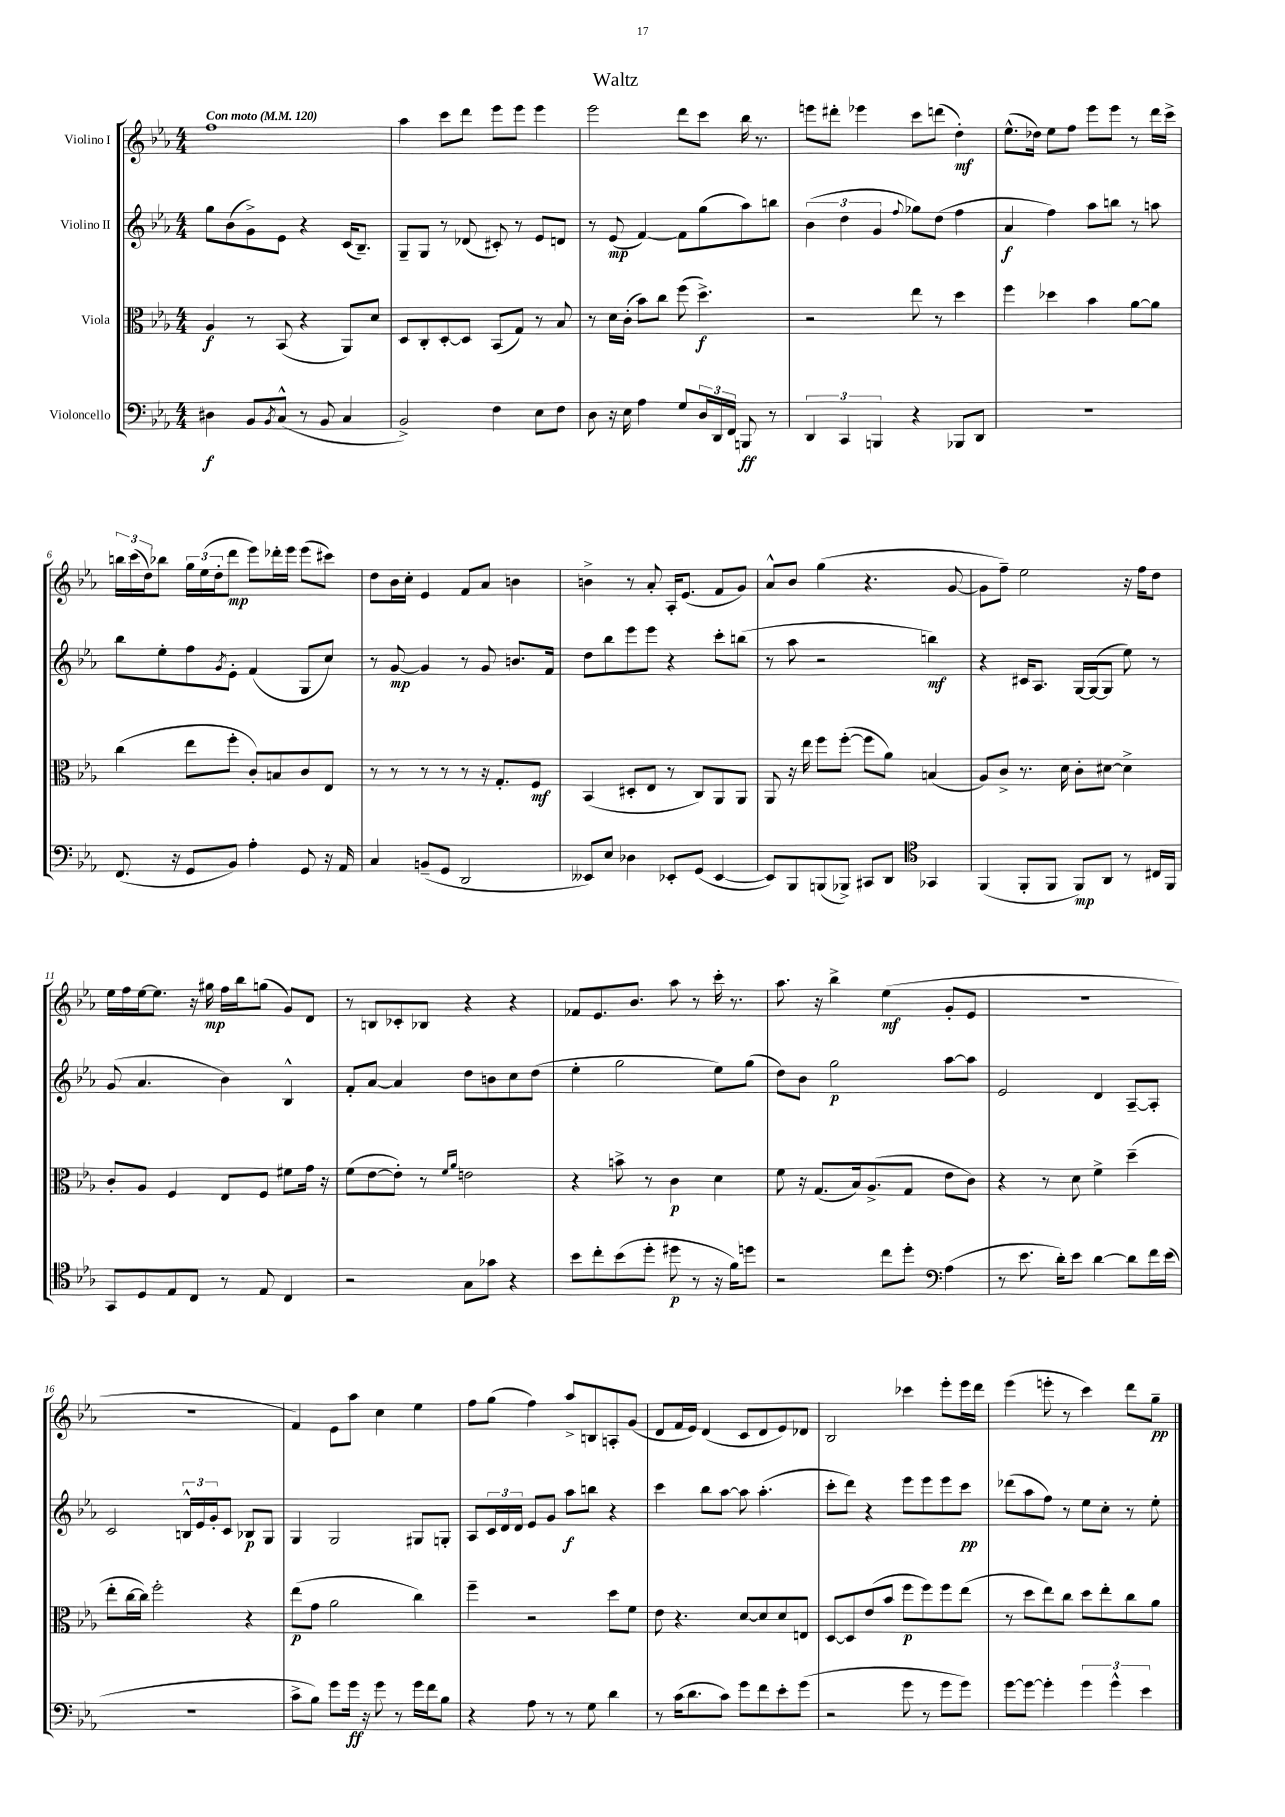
\header { title = "Waltz" }
<<
\new StaffGroup <<
\new Staff = "s0" \with { instrumentName = "Violino I" } {
    \clef treble \key ees \major \numericTimeSignature \time 4/4 \tempo "Con moto" 4 = 120
    f''1 |
    aes''4 c'''8 d'''8 ees'''8 ees'''8 ees'''4 |
    ees'''2 d'''8 c'''8 bes''16 r8. |
    e'''8 dis'''8-. ees'''4 c'''8 d'''8( d''4-.\mf) |
    ees''8.-^( des''16) ees''8 f''8 ees'''8 ees'''8 r8 d'''16 c'''16-> |
    \tuplet 3/2 { b''16 c'''16( d''16) } bes''8 \tuplet 3/2 { g''16 ees''16( d''16-. } d'''8\mp ees'''8) des'''16-. ees'''16 ees'''8( cis'''8) |
    d''8 bes'16 c''16-. ees'4 f'8 aes'8 b'4 |
    b'4-> r8 aes'8-. aes16-. ees'8.( f'8 g'8) |
    aes'8-^ bes'8 g''4( r4. g'8~ |
    g'8 f''8--) ees''2 r16 f''16 d''8 |
    ees''16 f''16 ees''16~ ees''8. r16 gis''16\mp f''16 bes''16 g''8( g'8) d'8 |
    r8 b8 ces'8-. bes8 r4 r4 |
    fes'8 ees'8. bes'8. aes''8 r8 c'''16-. r8. |
    aes''8. r16 bes''4-> ees''4\mf( g'8-. ees'8 |
    R1 |
    R1 |
    f'4) ees'8 aes''8 c''4 ees''4 |
    f''8 g''8( f''4) aes''8-> b8 a8-. g'8( |
    d'8 f'16 ees'16) d'4( c'8 d'8 ees'8) des'8 |
    bes2 ces'''4 ees'''8-. ees'''16 d'''16 |
    ees'''4( e'''8-. r8 c'''4) d'''8 g''8--\pp \bar "|." |
}
\new Staff = "s1" \with { instrumentName = "Violino II" } {
    \clef treble \key ees \major \numericTimeSignature \time 4/4
    g''8 bes'8( g'8->) ees'8 r4 c'16( bes8.--) |
    g8-- g8 r8 des'8( cis'8-.) r8 ees'8 d'8 |
    r8 ees'8\mp( f'4~) f'8 g''8( aes''8) b''8 |
    \tuplet 3/2 { bes'4( d''4 g'4 } \appoggiatura { f''8 } ges''8) d''8( f''4 |
    aes'4\f f''4) aes''8 b''8 r8 a''8 |
    bes''8 ees''8-. f''8 \acciaccatura { g'8 } ees'8-. f'4( g8 c''8) |
    r8 g'8~\mp g'4 r8 g'8 b'8. f'16 |
    d''8 bes''8 ees'''8 ees'''8 r4 c'''8-. b''8( |
    r8 aes''8 r2 b''4\mf) |
    r4 cis'16 aes8. g16~ g16~( g8 ees''8) r8 |
    g'8( aes'4. bes'4) bes4-^ |
    f'8-. aes'8~ aes'4 d''8 b'8 c''8 d''8( |
    ees''4-. g''2 ees''8) g''8( |
    d''8) bes'8 g''2\p aes''8~ aes''8 |
    ees'2 d'4 aes8~-- aes8-. |
    c'2 \tuplet 3/2 { b16-^ ees'16 g'16-. } c'8 bes8\p g8 |
    g4 g2 gis8 g8-. |
    aes8 \tuplet 3/2 { c'16 d'16 d'16 } ees'8 g'8 aes''8\f b''8 r4 |
    c'''4 bes''8 aes''8~ aes''8 aes''4.-.( |
    c'''8-. d'''8) r4 ees'''8 ees'''8 ees'''8 c'''8\pp |
    des'''8( aes''8 f''8) r8 ees''8 c''8-. r8 ees''8-. \bar "|." |
}
\new Staff = "s2" \with { instrumentName = "Viola" } {
    \clef alto \key ees \major \numericTimeSignature \time 4/4
    aes4\f r8 bes,8( r4 aes,8) d'8 |
    d8 c8-. d8~-. d8 bes,8( g8) r8 bes8 |
    r8 d'16 c'16-.( bes'8) c''8 f''8( d''4.->\f) |
    r2 ees''8 r8 d''4 |
    f''4 des''4 bes'4 aes'8~ aes'8 |
    c''4( ees''8 f''8-. c'8-.) b8 c'8 ees8 |
    r8 r8 r8 r8 r8 r16 g8.-. f8\mf |
    bes,4( dis8-. ees8 r8 c8) aes,8 aes,8 |
    aes,8 r16 ees''16 f''8 f''8~-.( f''8 aes'8) b4( |
    aes8) c'8-> r8. d'16 c'8-. dis'8~ dis'4-> |
    c'8-. aes8 f4 ees8 f8 fis'8 g'16 r16 |
    f'8( ees'8~ ees'8-.) r8 \grace { f'16 aes'16 } e'2 |
    r4 b'8-> r8 c'4\p d'4 |
    f'8 r16 g8.( bes16) aes8.->( g8 ees'8 c'8) |
    r4 r8 d'8 f'4-> d''4--( |
    ees''8-. c''16~ c''16) f''2-. r4 |
    ees''8\p( g'8 aes'2 c''4) |
    f''4-- r2 d''8 f'8 |
    ees'8 r4. d'8~ d'8 d'8 e8 |
    d8~ d8 ees'8( bes'8 f''8\p f''8) f''8 ees''8( |
    r8 d''8 ees''8) c''8 d''8 ees''8-. c''8 aes'8 \bar "|." |
}
\new Staff = "s3" \with { instrumentName = "Violoncello" } {
    \clef bass \key ees \major \numericTimeSignature \time 4/4
    dis4\f bes,8 \acciaccatura { bes,8 } c8-^( r8 bes,8 c4 |
    bes,2->) f4 ees8 f8 |
    d8 r16 ees16 aes4 g8 \tuplet 3/2 { d16 d,16 f,16 } b,,8\ff r8 |
    \tuplet 3/2 { d,4 c,4 b,,4 } r4 bes,,8 d,8 |
    R1 |
    f,8.( r16 g,8 bes,8) aes4-. g,8 r16 aes,16 |
    c4 b,8--( g,8 d,2 |
    eeses,8) ees8 des4 ees,8-. g,8( ees,4~ |
    ees,8) bes,,8 b,,8( bes,,8->) cis,8 d,8 \clef tenor ges,4 |
    f,4( f,8-. f,8 f,8\mp) aes,8 r8 cis16 f,16 |
    g,8 d8 ees8 c8 r8 ees8 c4 |
    r2 g8 ges'8 r4 |
    bes'8 c''8-. bes'8( d''8-. dis''8\p r8 r16 f'16) d''8 |
    r2 c''8 d''8-. \clef bass aes4( |
    r8 ees'8. d'16-.) ees'8 d'4~ d'8 f'16 ees'16( |
    r1 |
    c'8-> bes8) g'8 g'16\ff r16 g'8 r8 g'16 f'16 bes8 |
    r4 aes8 r8 r8 g8 d'4 |
    r8 c'16( d'8. c'8) g'8 f'8 ees'8-. g'8( |
    r2 g'8 r8 g'8 g'8) |
    g'8~ g'8~ g'4-. \tuplet 3/2 { g'4 g'4-^ ees'4 } \bar "|." |
}
>>
>>
